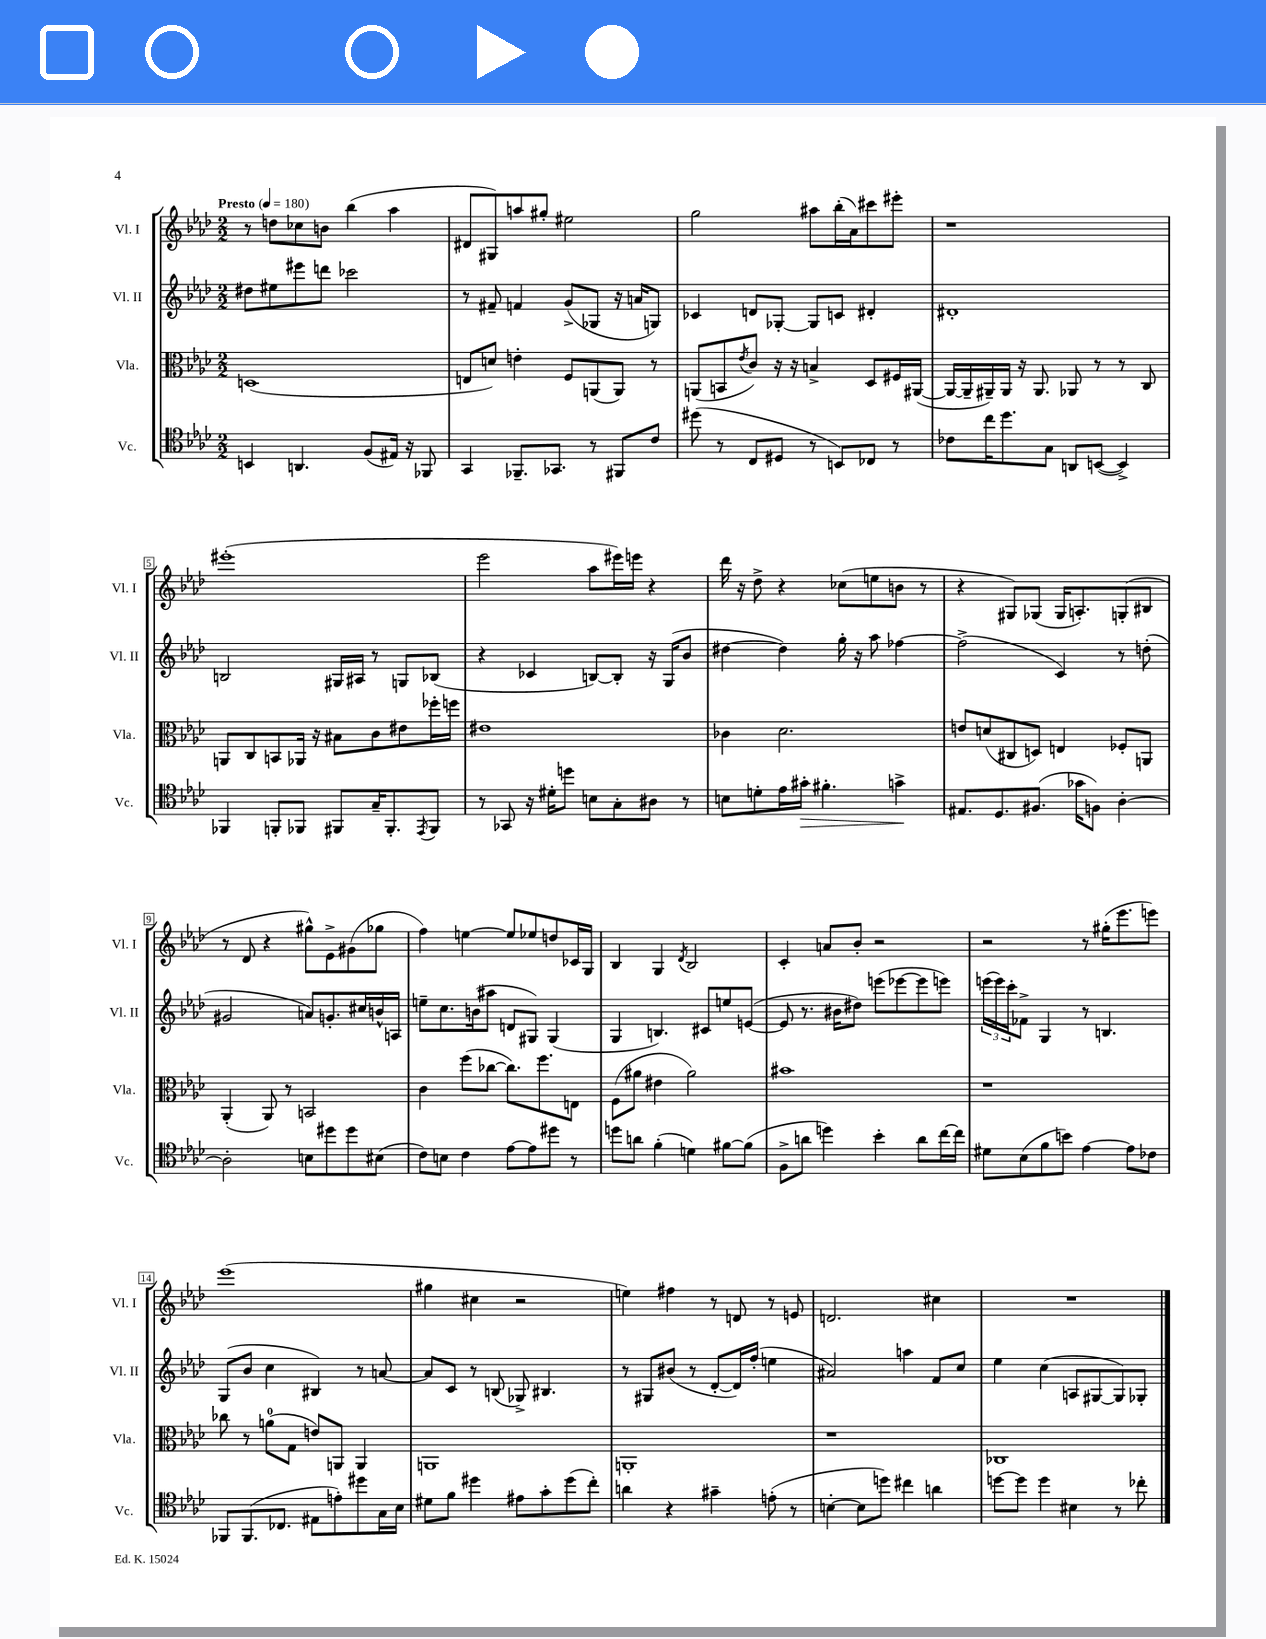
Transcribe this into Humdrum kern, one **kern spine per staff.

**kern	**dynam	**kern	**kern	**kern
*part4	*part4	*part3	*part2	*part1
*staff4	*staff4	*staff3	*staff2	*staff1
*I"Vc.	*	*I"Vla.	*I"Vl. II	*I"Vl. I
*I'Vc.	*	*I'Vla.	*I'Vl. II	*I'Vl. I
*clefC4	*	*clefC3	*clefG2	*clefG2
*k[b-e-a-d-]	*	*k[b-e-a-d-]	*k[b-e-a-d-]	*k[b-e-a-d-]
*M2/2	*	*M2/2	*M2/2	*M2/2
*MM180	*	*MM180	*MM180	*MM180
=1	=1	=1	=1	=1
!	!	!	!	!LO:TX:a:B:t=Presto
4BBn/	.	(1Dn	8dd#X\L	8r
.	.	.	8ee#X\	8ddn\L
4.AAn/	.	.	8eee#X\	8cc-X\
.	.	.	8dddn\J	8bn\J
.	.	.	2ccc-X\	(4bb-\
(8F/L	.	.	.	.
16E#X/Jk)	.	.	.	4aa-\
16r	.	.	.	.
8FF-X/	.	.	.	.
=2	=2	=2	=2	=2
4GG/	.	8En/L	8r	8d#X/L
.	.	8dn/J)	8f#X~/	8G#X/)
8.FF-X~/L	.	4en'\	4fn/	8aan/
.	.	.	.	8gg#X'/J
8.GG-X/J	.	.	.	.
.	.	8F/L	(8g^/L	2ee#X\
8r	.	(8AAn/	8G-X/J	.
8FF#X/L	.	8AA/J)	16r	.
.	.	.	16an/KL	.
8c/J	.	8r	8Gn/J)	.
=3	=3	=3	=3	=3
(8dd#X\	.	(8AAn/L	4c-X/	2gg\
8r	.	8BBn/	.	.
.	.	8qe-/	.	.
8C/L	.	8c/J)	8dn/L	.
8D#X/J	.	16r	[8G-X'/J	.
.	.	16r	.	.
8r	.	4Bn^/	8G-/L]	8aa#X\L
8BBn/L)	.	.	8cn/J	(16bb-'\L
.	.	.	.	16a-\J)
8C-X/J	.	8D-/L	4d#X'/	8ccc#X\
8r	.	16F#X/L	.	8eee#X'\J
.	.	([16AA#X/JJ	.	.
=4	=4	=4	=4	=4
8c-X\L	.	16AA#/LL_	1d#X'	1r
.	.	16AA#~/]	.	.
16cc\K	.	16AA#X~/)	.	.
8.dd-\	.	16AA#/JJ	.	.
.	.	16r	.	.
.	.	8.AA#/	.	.
8G\J	.	.	.	.
8AAn/L	.	8AA-X/	.	.
([8BBn/J	.	8r	.	.
4BB^/])	.	8r	.	.
.	.	8C/	.	.
!!LO:LB:g=z
=5	=5	=5	=5	=5
4FF-X/	.	8AAn/L	2Bn/	(1eee#X'
.	.	8C/	.	.
8FFn'/L	.	8BBn/	.	.
8FF-X/J	.	16AA-X/Jk	.	.
.	.	16r	.	.
8FF#X/L	.	8B#X\L	16G#X/LL	.
.	.	.	16A#X/JJ	.
16G~/K	.	8c\	8r	.
8.FF#'/	.	.	.	.
.	.	8e#X\	8Gn/L	.
8qEE-/	.	.	.	.
8FF#/J	.	16ff-X'\L	(8B-X/J	.
.	.	16ffn\JJ	.	.
=6	=6	=6	=6	=6
8r	.	1e#X	4r	2eee-\
8GG-X/	.	.	.	.
16r	.	.	4c-X/	.
16d#X'\KL	.	.	.	.
8ddn\J	.	.	.	.
8Bn\L	.	.	[8Bn/L)	8aa-\L
8G'\	.	.	8B'/J]	16eee#X\L)
.	.	.	.	16eeen\JJ
8A#X\J	.	.	16r	4r
.	.	.	(16G/KL	.
8r	.	.	8b-/J	.
=7	=7	=7	=7	=7
8Bn\L	.	4c-X\	[4dd#X\	16ddd-\
.	.	.	.	16r
8dn'\	.	.	.	8dd-^\
16e-\L	.	2.d-\	4dd#\])	4r
!	!LO:HP:b	!	!	!
16g#X'\JJ	>	.	.	.
4.f#X'\	.	.	.	.
.	.	.	16gg'\	(8cc-X\L
.	.	.	16r	.
.	.	.	8aa-\	8een\
4gn^\	.	.	[4ff-X\	8bn\J
.	.	.	.	8r
.	]	.	.	.
=8	=8	=8	=8	=8
8.E#X/L	.	8en/L	(2ff-^\]	4r
.	.	(8dn/	.	.
8.D-/	.	.	.	.
.	.	8C#X/	.	8G#X/L)
(8.F#X/J	.	8Dn/J)	.	(8G-X/J
.	.	4En/	4c/)	16G-/KL
16g-X\KL	.	.	.	8.An'/)
8Fn\J)	.	.	.	.
[4A-'\	.	8F-X'/L	8r	(8Gn'/
.	.	8AAn/J	(8ddn'\	8B#X/J
!!LO:LB:g=z
=9	=9	=9	=9	=9
2A-'\]	.	(4AA-'/	2g#X/	8r
.	.	.	.	8d-/
.	.	8AA-/)	.	4r
.	.	8r	.	.
8Bn\L	.	2BBn/	8an/L)	8gg#X^^\L)
8dd#X\	.	.	8.gn'/	8e-^\
8dd#\	.	.	.	(8g#X\
.	.	.	16cc#X/L	.
(8B#X\J	.	.	16bn^^/	8gg-X\J
.	.	.	16An/JJ	.
=10	=10	=10	=10	=10
8c\L)	.	4c\	8een~\L	4ff\)
8Bn\J	.	.	8.cc\	.
4c\	.	(8ff\L	.	[4een\
.	.	.	(16bn\k	.
.	.	[8cc-X\J	8aa#X\J	.
[8e-\L	.	8.cc-\L])	8dn/L	8ee/L]
8e-\]	.	.	8G#X/J)	8ee-X/
.	.	8.ff\	.	.
8dd#X\J	.	.	(4G#/	8ddn/
8r	.	8En\J	.	16c-X/L
.	.	.	.	16G/JJ
=11	=11	=11	=11	=11
8ddn\L	.	(8F\L	4G/	4B-/
8an\J	.	8a#X\J	.	.
(4f'\	.	4e#X\	4.Bn/)	4G/
.	.	.	.	8qd-/
4dn\)	.	2a#\)	.	2B-/
.	.	.	8c#X/L	.
[8f#X\L	.	.	8een/	.
(8f#\J]	.	.	([8en/J	.
=12	=12	=12	=12	=12
8F^\L	.	1b#X	8e/]	4c'/
8an\J	.	.	8.r	.
4ddn\)	.	.	.	8an/L
.	.	.	16b#X\KL	.
.	.	.	8dd#X\J)	8b-'/J
4b-'\	.	.	(8eeen\L	2r
.	.	.	[8eee-X\	.
8a\L	.	.	8eee-\]	.
[16cc\L	.	.	8eeen\J)	.
16cc\JJ]	.	.	.	.
=13	=13	=13	=13	=13
8d#X\L	.	1r	(24eeen\LL	2r
.	.	.	24eee\)	.
.	.	.	24ccc'\J	.
(8B-\	.	.	8f-X^\J	.
8f\	.	.	4G/	.
8bn\J)	.	.	.	.
[4e-\	.	.	8r	8r
.	.	.	4.Bn/	(16gg#X'\KL
.	.	.	.	8.eee-\
8e-\L]	.	.	.	.
8c-X\J	.	.	.	8eeen\J)
!!LO:LB:g=z
=14	=14	=14	=14	=14
8FF-X/L	.	8cc-X\	(8G/L	(1eee-
(8.FF-/	.	8r	8b-/J	.
.	.	(8an\L	4cc\	.
8.C-X/J	.	.	.	.
.	.	8G\J	.	.
8E#X\L	.	8en/L)	4B#X/)	.
8en'\)	.	8AAn/J	.	.
8dd#X\	.	4AA/	8r	.
16G\L	.	.	[8an/	.
16B-\JJ	.	.	.	.
=15	=15	=15	=15	=15
8d#X\L	.	1AAn	8a/L]	4gg#X\
8f\J	.	.	8c/J	.
4dd#X\	.	.	8r	4cc#X\
.	.	.	(8Bn/	.
8e#X\L	.	.	8G-X^/)	2r
8g'\	.	.	4.B#X/	.
(8dd#\	.	.	.	.
8cc'\J)	.	.	.	.
=16	=16	=16	=16	=16
4an\	.	1AAn'	8r	4een\)
.	.	.	8G#X/L	.
4r	.	.	(8b#X/J	4ff#X\
.	.	.	8r	.
4g#X~\	.	.	[8d-'/L	8r
.	.	.	16d-/L])	8dn/
.	.	.	(16ff'/JJ	.
(8en'\	.	.	4een\	8r
8r	.	.	.	8en/
=17	=17	=17	=17	=17
[4Bn'\	.	1r	2a#X/)	2.dn/
8B\L]	.	.	.	.
8ddn\J)	.	.	.	.
4cc#X\	.	.	4aan\	.
4an\	.	.	8f/L	4cc#X\
.	.	.	8cc/J	.
=18	=18	=18	=18	=18
[8ddn\L	.	1C-X	4ee-\	1r
8dd\J]	.	.	.	.
4dd\	.	.	(4cc\	.
4B#X\	.	.	8An/L	.
.	.	.	[8G#X/	.
8r	.	.	8G#/])	.
8cc-X'\	.	.	8G-X'/J	.
==	==	==	==	==
*-	*-	*-	*-	*-
